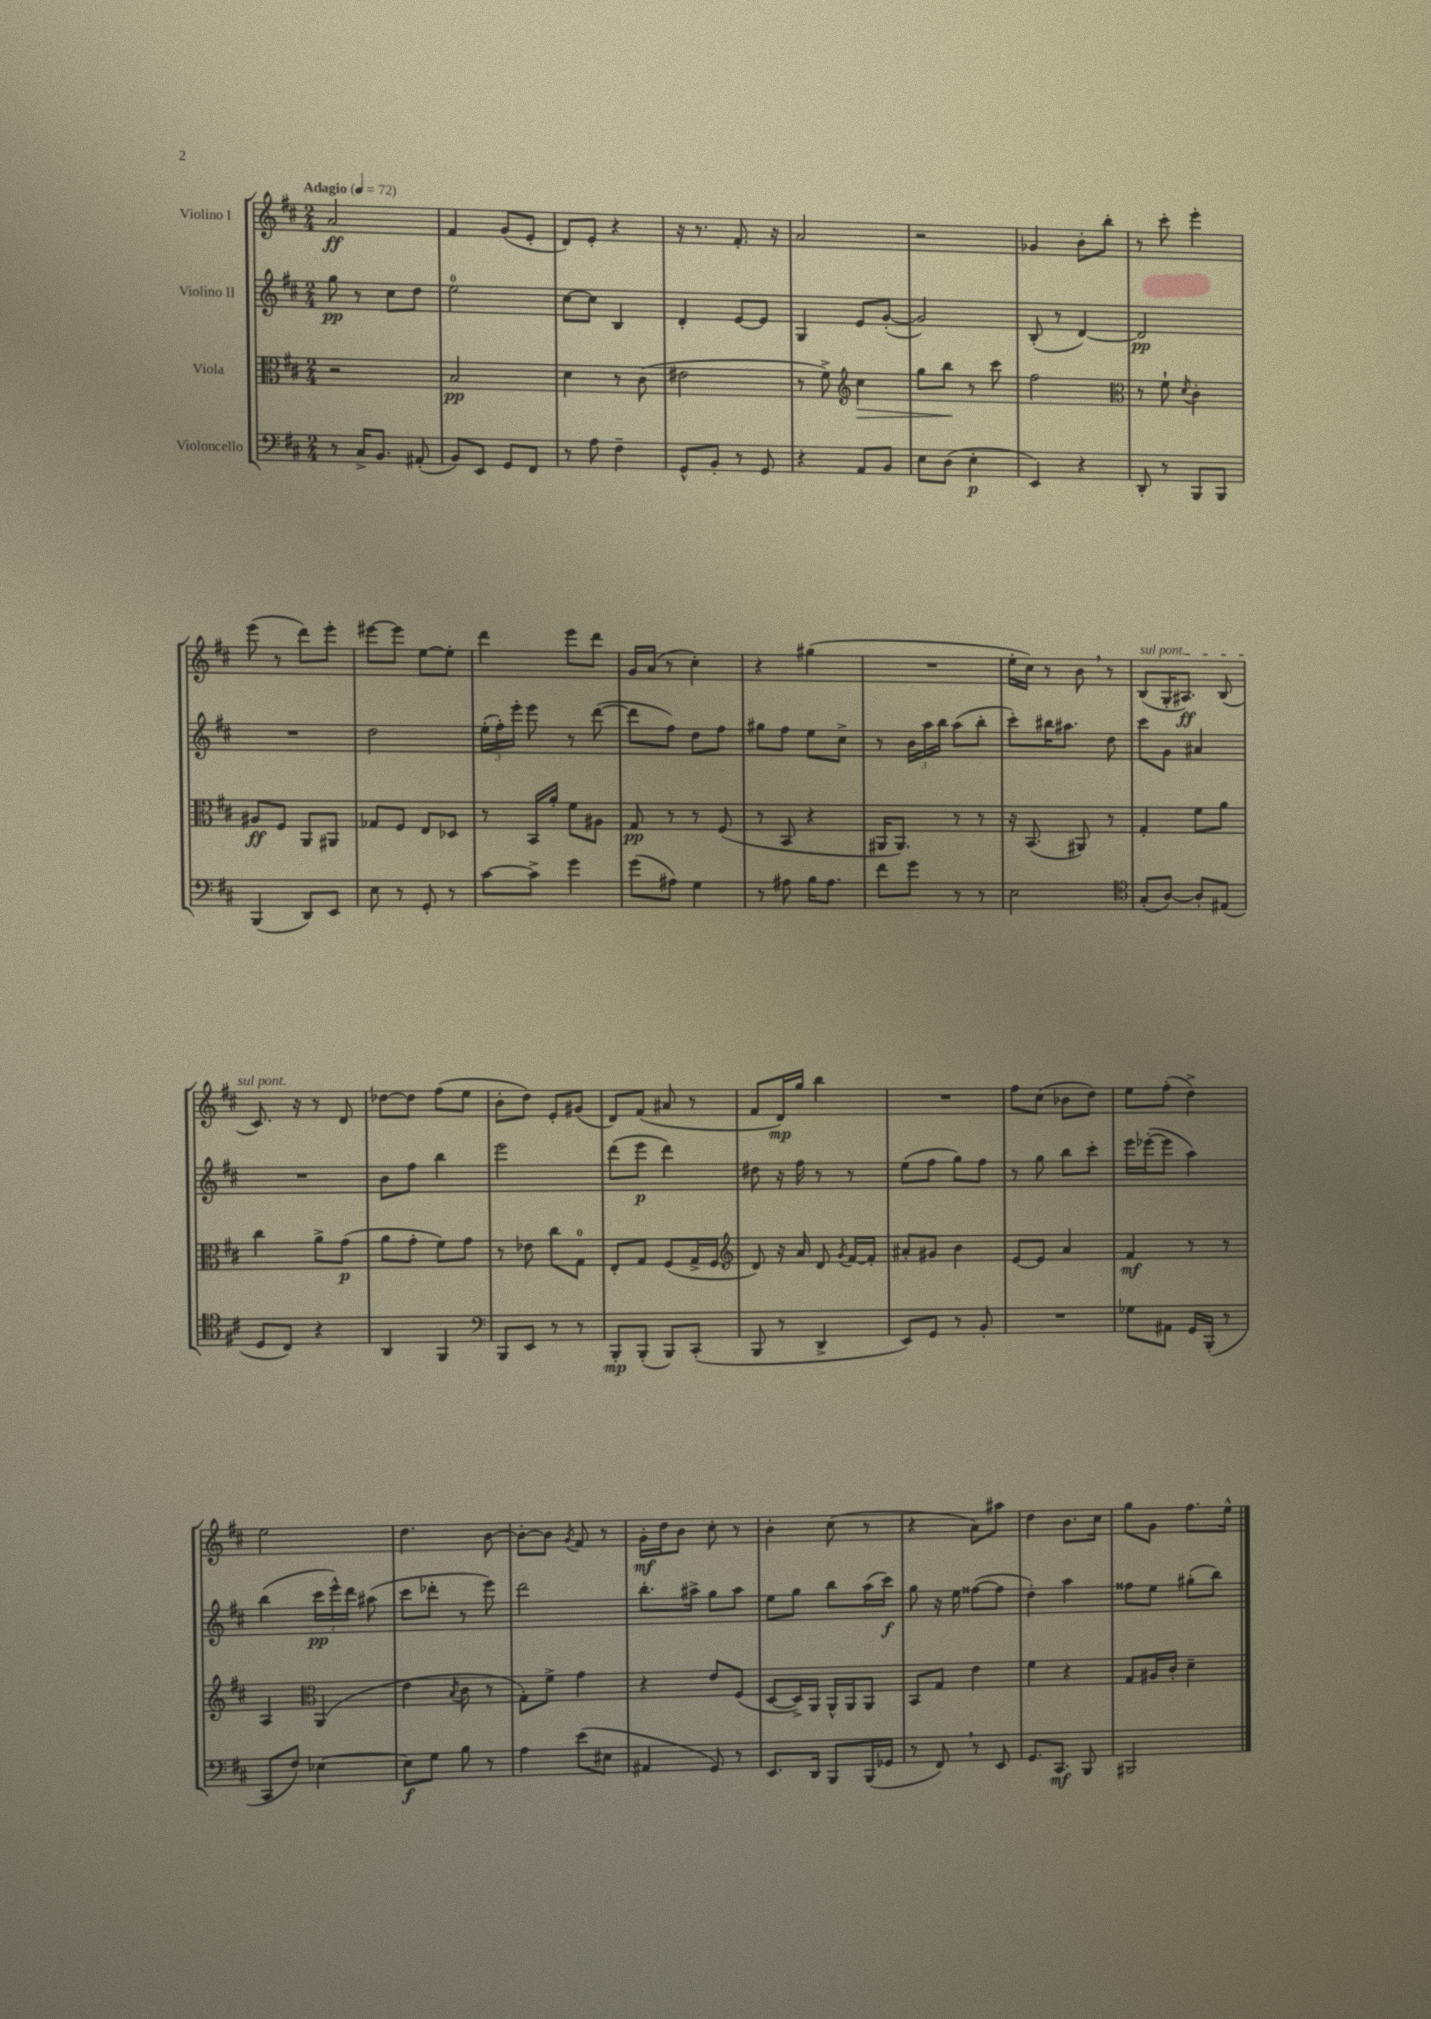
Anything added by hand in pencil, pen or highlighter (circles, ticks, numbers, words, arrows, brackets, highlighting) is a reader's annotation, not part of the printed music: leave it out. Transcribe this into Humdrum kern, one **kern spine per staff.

**kern	**kern	**kern	**kern
*staff4	*staff3	*staff2	*staff1
*clefF4	*clefC3	*clefG2	*clefG2
*k[f#c#]	*k[f#c#]	*k[f#c#]	*k[f#c#]
*M2/4	*M2/4	*M2/4	*M2/4
*MM72	*MM72	*MM72	*MM72
8r	2r	8gg	2a
16C#^	.	8r	.
8.BB	.	.	.
.	.	8cc#	.
(8AA#'	.	8dd	.
=	=	=	=
8BB)	2B	2ee	4f#
8EE	.	.	.
8GG	.	.	(8g
8FF#	.	.	8e'
=	=	=	=
8r	4d	[8cc#	8d)
8A	.	8cc#]	8e'
4F#~	8r	4B	4r
.	(8c#	.	.
=	=	=	=
8GG^^	2e#	4d'	16r
.	.	.	8.r
8BB'	.	.	.
8r	.	[8e	8.f#'
8GG	.	8e]	.
.	.	.	16r
=	=	=	=
4r	8r	4G	2a
.	8f#^)	.	.
*	*clefG2	*	*
8AA	4cc#	8e	.
8BB	.	([8g'	.
=	=	=	=
8E	8gg	2g])	2r
(8D	8bb	.	.
4E'	8r	.	.
.	8ccc#	.	.
=	=	=	=
4EE)	2ff#	(8B'	4g-
.	.	8r	.
4r	.	[4d)	8b'
.	.	.	8bb'
=	=	=	=
*	*clefC3	*	*
8DD'	8r	2d]	8r
8r	8f#`	.	8ccc#'
.	8qd	.	.
8BBB	4c#'	.	4eee'
8BBB	.	.	.
=	=	=	=
(4BBB	8A#	2r	(8eee
.	8F#	.	8r
8DD)	8AA	.	8ddd)
8EE	8AA#	.	8eee'
=	=	=	=
8E	8G-	2dd	[8eee#
8r	8F#	.	8eee#]
8GG'	8E	.	[8ee
8r	8D-	.	8ee']
=	=	=	=
[8c#	8r	(24ee'	4ddd
.	.	24ff#')	.
.	.	24eee'	.
8c#^]	16BB	8eee	.
.	16a'	.	.
4g	8f#	8r	8eee
.	8A#	([8ddd	8ddd
=	=	=	=
(8g	8G	8ddd]	16g
.	.	.	(16a
8A#)	8r	8ff#)	8r
4G	8r	8dd	4cc#')
.	(8F#	8ff#	.
=	=	=	=
8r	8r	8gg#	4r
8A#	8BB	8ff#	.
16B	4r	8ee	(4gg#
8.A#	.	.	.
.	.	8cc#^	.
=	=	=	=
8f#	16AA#	8r	2r
.	8.AA#)	.	.
8g	.	24b	.
.	.	24aa	.
.	.	24bb	.
8r	8r	(8aa	.
8r	8r	8bb'	.
=	=	=	=
2E	16r	8ccc#')	16ee'
.	(8.BB	.	16cc#)
.	.	16bb#	8r
.	.	8.aa#	.
.	8AA#)	.	8b
.	8r	8dd	8r
=	=	=	=
*clefC4	*	*	*
(8G'	4G'	8ccc#	(8B
[8A)	.	8g	16G'
.	.	.	8.A#)
8A']	8f#	4a#	.
(8E#	8a	.	(8B
=	=	=	=
8D	4cc#	2r	8.c#)
8C#)	.	.	.
.	.	.	16r
4r	8a^	.	8r
.	(8g	.	8d
=	=	=	=
4AA	8a	8b	[8dd-
.	8g'	8ff#	8dd-]
4FF#	8f#)	4bb	(8ff#
.	8g	.	8ee
=	=	=	=
*clefF4	*	*	*
8BBB	8r	2eee	8b'
8EE	8e-	.	8dd)
8r	8cc#	.	8e'
8r	8G	.	(8g#
=	=	=	=
8BBB'	8E'	(8ddd	8d)
(8BBB'	8G	8eee	(8f#
8BBB)	(8F#	4ddd)	8a#
(8CC#'	16G^	.	8r
.	16F#	.	.
=	=	=	=
*	*clefG2	*	*
8BBB	8d)	8dd#	8f#
8r	16r	16r	16d)
.	16a	16ff#	16gg
4DD^	8d	8r	4bb
.	8qg	.	.
.	[16f#	8r	.
.	16f#']	.	.
=	=	=	=
8EE)	8a#'	(8ee	2r
8GG	8g#	8ff#	.
8r	4b	8gg)	.
8BB'	.	8ff#	.
=	=	=	=
2r	[8e	8r	8ff#
.	8e]	8gg	(8cc#
.	4a	8bb	8b-
.	.	8ccc#'	8dd)
=	=	=	=
8G-	4f#	16eee	8ee
.	.	([16eee-'	.
8AA#	.	8eee-]	(8ff#'
16GG	8r	4aa)	4dd^)
(16BBB'	.	.	.
8r	8r	.	.
=	=	=	=
8CC#	4A	(4bb	2ee
8F#)	.	.	.
*	*clefC3	*	*
[4E-	(4AA	24ccc#	.
.	.	24eee^^)	.
.	.	24ddd	.
.	.	(8aa#	.
=	=	=	=
8E-]	4e	8ccc#	4.dd
8G	.	8ddd-'	.
.	8qB	.	.
8B	8c#	8r	.
8r	8r	8eee)	[8b
=	=	=	=
4A	8G')	2ddd	8b'_
.	8f#^	.	8b]
.	.	.	8qg
(8e	4g	.	8f#
8E#	.	.	8r
=	=	=	=
4AA#	4r	8.bb'	16g'
.	.	.	16dd
.	.	.	8b
.	.	16aa#^	.
8GG)	8e	8gg	8cc#'
8r	(8F#	8aa#	8r
=	=	=	=
8.EE	[8D	8ee	4b'
.	16D^])	8gg	.
16DD	16AA	.	.
8BBB	16AA^^	8bb	(8cc#
.	16AA	.	.
(16BBB	8AA	(16aa	8r
16GG-	.	16ccc#)	.
=	=	=	=
8r	8BB	8gg	4r
8FF#)	8G	16r	.
.	.	16ee	.
8r	4e	([8ff##	8a)
8EE	.	8ff##]	8aa#
=	=	=	=
8.GG	4f#	4dd')	4dd
8.CC#	.	.	.
.	4r	4aa	8.b
8BBB	.	.	.
.	.	.	16cc#
=	=	=	=
2BBB#	8G	8ff##	8gg
.	16A#	8ee	8g
.	16c#'	.	.
.	4d~	(8gg#'	8.ff#
.	.	8bb)	.
.	.	.	16ee^^
==	==	==	==
*-	*-	*-	*-
